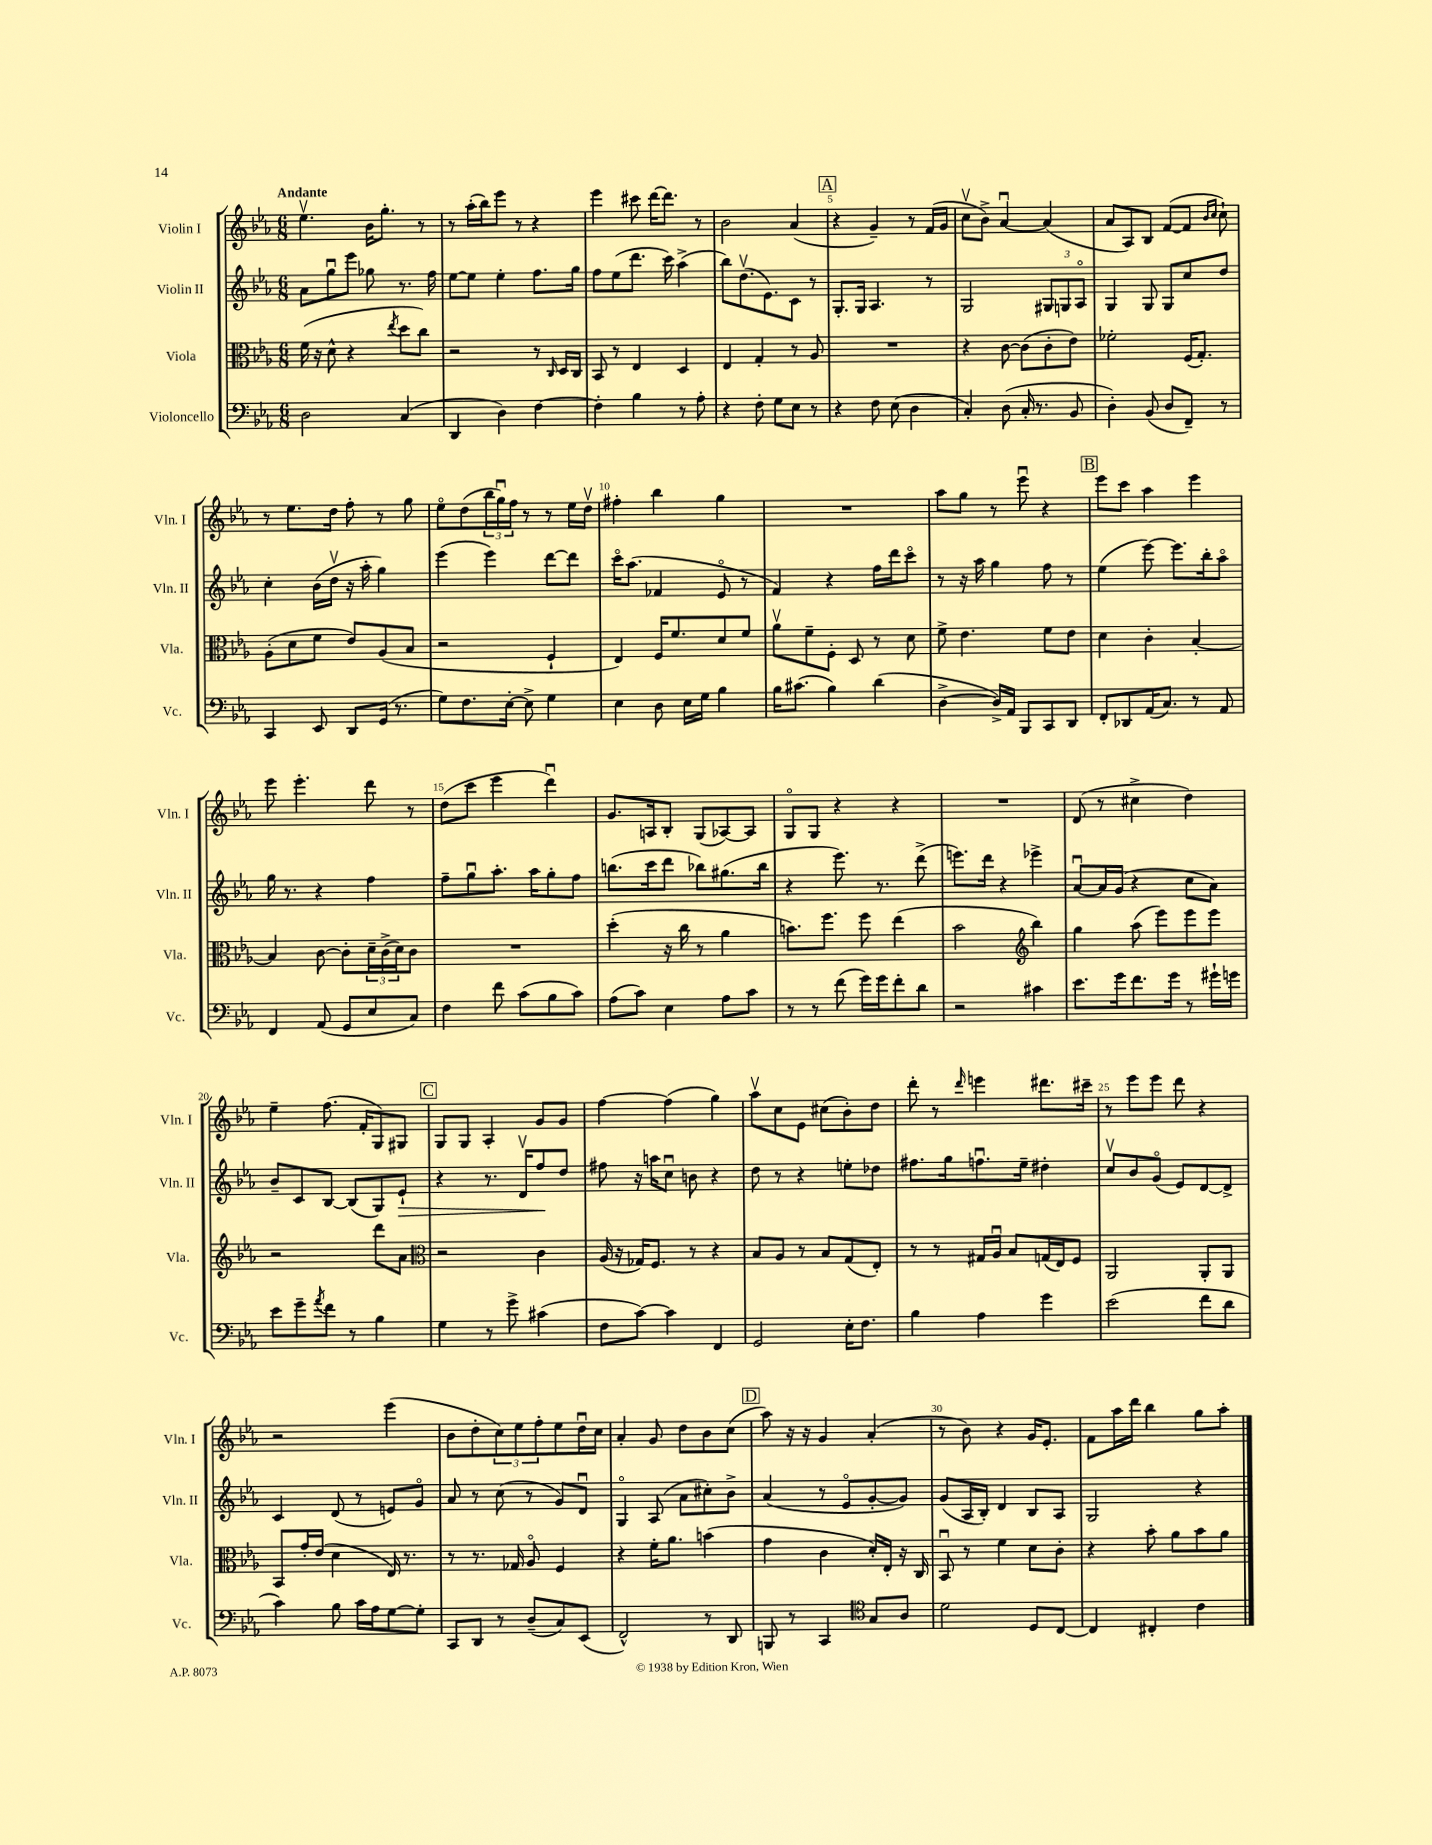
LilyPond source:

<<
\new StaffGroup <<
\new Staff = "s0" \with { instrumentName = "Violin I" shortInstrumentName = "Vln. I" } {
    \clef treble \key ees \major \numericTimeSignature \time 6/8 \tempo "Andante"
    ees''4.\upbow bes'16 g''8.-. r8 |
    r8 aes''16-.( bes''16) ees'''8 r8 r4 |
    ees'''4 cis'''8 d'''16~ d'''8. r8 |
    bes'2 aes'4( |
    \mark \markup { \box "A" } r4 g'4--) r8 f'16( g'16 |
    c''8\upbow bes'8->) aes'4~\downbow aes'4( |
    aes'8 aes8) bes8 f'8~( f'8 \grace { bes'16 c''16 } c''8-!) |
    r8 ees''8. d''16 f''8-. r8 g''8 |
    ees''8\flageolet d''8( \tuplet 3/2 { bes''16 g''16\downbow) f''16 } r8 r8 ees''16 d''16\upbow |
    fis''4-. bes''4 g''4 |
    R2. |
    aes''8 g''8 r8 ees'''8\downbow r4 |
    \mark \markup { \box "B" } ees'''8 c'''8 aes''4 ees'''4 |
    ees'''8 ees'''4.-. d'''8 r8 |
    d''8( c'''8 ees'''4 d'''4\downbow) |
    g'8. a16 bes8-. g8( aes8~) aes8 |
    g8\flageolet g8 r4 r4 |
    R2. |
    d'8( r8 cis''4-> d''4) |
    ees''4-- f''8.( f'16-. g8) gis8 |
    \mark \markup { \box "C" } g8 g8 aes4-. g'8 g'8 |
    f''4~ f''4( g''4) |
    aes''8\upbow c''8 ees'8 cis''8( bes'8-.) d''8 |
    d'''8-. r8 \grace { d'''16 } e'''4 dis'''8. cis'''16-- |
    r8 ees'''8 ees'''8 d'''8 r4 |
    r2 ees'''4( |
    bes'8 d''8-. \tuplet 3/2 { c''8) ees''8 f''8-. } ees''8 d''16\downbow c''16 |
    aes'4-. g'8 d''8 bes'8 c''8( |
    \mark \markup { \box "D" } aes''8) r16 r16 g'4 aes'4-.( |
    r8 bes'8) r4 g'16 ees'8.-. |
    f'8 aes''16 d'''16 bes''4 g''8 aes''8-. \bar "|." |
}
\new Staff = "s1" \with { instrumentName = "Violin II" shortInstrumentName = "Vln. II" } {
    \clef treble \key ees \major \numericTimeSignature \time 6/8
    aes'8 g''8\downbow ees'''8 ges''8 r8. f''16 |
    ees''8~ ees''8 ees''4-. f''8. g''16 |
    f''8 ees''8( d'''8. c'''16) aes''4->( |
    bes''8) d''8.\upbow( ees'8.) c'8 r8 |
    \mark \markup { \box "A" } g8.-. g16 aes4. r8 |
    g2 \tuplet 3/2 { gis8 g8 aes8\flageolet } |
    g4 g8 g8 c''8 d''8 |
    c''4-. bes'16( d''16\upbow r16 aes''16-. g''4) |
    ees'''4( ees'''4) d'''8~ d'''8 |
    c'''16\flageolet aes''8.( fes'4 ees'8\flageolet r8 |
    f'4) r4 f''16 d'''16 c'''8\flageolet |
    r8 r16 aes''16 g''4 f''8 r8 |
    \mark \markup { \box "B" } ees''4( ees'''8~) ees'''8. bes''16-. aes''8\flageolet |
    g''16 r8. r4 f''4 |
    f''8-- g''8\downbow aes''8.-. aes''16 g''8-. f''8 |
    b''8.( c'''16 d'''8 bes''8) gis''8.( bes''16 |
    r4 ees'''8.) r8. d'''8->( |
    e'''8.) d'''16 r4 ees'''4-> |
    aes'8~\downbow aes'16 g'16( r4 c''8 aes'8) |
    bes'8-- c'8 bes8~ bes8( g8) ees'8-!\> |
    \mark \markup { \box "C" } r4 r8. d'16\upbow f''8\! d''8 |
    fis''8 r16 a''16 c''8\downbow b'8 r4 |
    d''8 r8 r4 e''8-. des''8 |
    fis''8. g''16 f''8.\downbow ees''16-- dis''4-. |
    c''8\upbow bes'8 g'8\flageolet( ees'8) d'8~ d'8-> |
    c'4 d'8( r8 e'8) g'8\flageolet |
    aes'8 r8 c''8( r8 g'8) d'8\downbow |
    g4\flageolet aes8( aes'8 cis''8-.) bes'8-> |
    \mark \markup { \box "D" } aes'4( r8 ees'8\flageolet g'8~-. g'8) |
    g'8( aes16 bes16-.) d'4 bes8 aes8 |
    g2 r4 \bar "|." |
}
\new Staff = "s2" \with { instrumentName = "Viola" shortInstrumentName = "Vla." } {
    \clef alto \key ees \major \numericTimeSignature \time 6/8
    f'16( r16 d'8-^ r4 \acciaccatura { ees''8 } d''8 c''8) |
    r2 r8 \grace { c16 } d16 c16 |
    bes,8 r8 ees4 d4 |
    ees4 g4-. r8 aes8 |
    \mark \markup { \box "A" } R2. |
    r4 c'8~ c'8( c'8-. ees'8) |
    fes'2-. f16( g8.-.) |
    aes8-.( d'8 f'8 ees'8) aes8( bes8 |
    r2 f4-! |
    ees4) f16 f'8. d'8 f'8 |
    aes'8\upbow f'8-- f8-. d8 r8 d'8 |
    f'8-> ees'4. f'8 ees'8 |
    \mark \markup { \box "B" } d'4 c'4-. bes4~-. |
    bes4 c'8~ c'8-. \tuplet 3/2 { d'16-- c'16->( d'16) } c'8 |
    R2. |
    d''4-.( r16 c''16 r8 aes'4 |
    b'8.) f''8. f''8 ees''4( |
    bes'2 \clef treble bes''4) |
    g''4 aes''8( ees'''8) ees'''8 ees'''8 |
    r2 d'''8 aes'8 |
    \mark \markup { \box "C" } \clef alto r2 c'4 |
    aes16( r16 ges16) f8. r8 r4 |
    bes8 aes8 r8 bes8 g8( ees8-.) |
    r8 r8 gis16 aes16\downbow bes8 g16( ees16) f8 |
    aes,2 aes,8-. aes,8 |
    bes,8 g'16-. ees'16( d'4 ees16) r8. |
    r8 r8. ges16 aes8\flageolet f4 |
    r4 f'16-. aes'8. b'4( |
    \mark \markup { \box "D" } g'4 c'4 d'16-.) ees16-. r16 c16 |
    bes,8\downbow r8 f'4 d'8 c'8-. |
    r4 bes'8-. aes'8 bes'8 aes'8 \bar "|." |
}
\new Staff = "s3" \with { instrumentName = "Violoncello" shortInstrumentName = "Vc." } {
    \clef bass \key ees \major \numericTimeSignature \time 6/8
    d2 c4( |
    d,4 d4) f4~ |
    f4-. bes4 r8 aes8-. |
    r4 f8-. g8 ees8 r8 |
    \mark \markup { \box "A" } r4 f8 ees8( d4 |
    c4-.) d8( c16-. r8. bes,8 |
    d4-.) bes,8( d8 f,8--) r8 |
    c,4 ees,8 d,8 g,16( r8. |
    g8) f8. ees16~-. ees8-> g4 |
    ees4 d8 ees16 g16 bes4 |
    bes16 cis'8.( bes4) d'4( |
    d4~-> d16->) aes,16 bes,,8 c,8 d,8 |
    \mark \markup { \box "B" } f,8-. des,8 aes,16( c8.) r8 aes,8 |
    f,4 aes,8( g,8 ees8 c8) |
    f4 f'8 c'8( bes8 c'8) |
    aes8( c'8) ees4 aes8 c'8 |
    r8 r8 f'8( g'16) g'16 f'8-. d'8 |
    r2 cis'4 |
    ees'8. g'16 f'8. g'16 r8 gis'16-! g'16 |
    ees'8 g'8-- \acciaccatura { aes'8 } f'8 r8 bes4 |
    \mark \markup { \box "C" } g4 r8 g'8-> cis'4( |
    f8 c'8~) c'4 f,4 |
    g,2 ees16-. f8. |
    bes4 aes4 g'4 |
    ees'2( f'8 d'8 |
    c'4) bes8 c'16 aes16 g8~ g8-. |
    c,8 d,8 r8 d8--( c8) ees,8( |
    f,2-^) r8 d,8 |
    \mark \markup { \box "D" } b,,8 r8 c,4 \clef tenor g8 aes8 |
    d'2 d8 c8~ |
    c4 cis4-. c'4 \bar "|." |
}
>>
>>
\layout { \context { \Score \override BarNumber.break-visibility = ##(#f #t #t) barNumberVisibility = #(every-nth-bar-number-visible 5) } }
